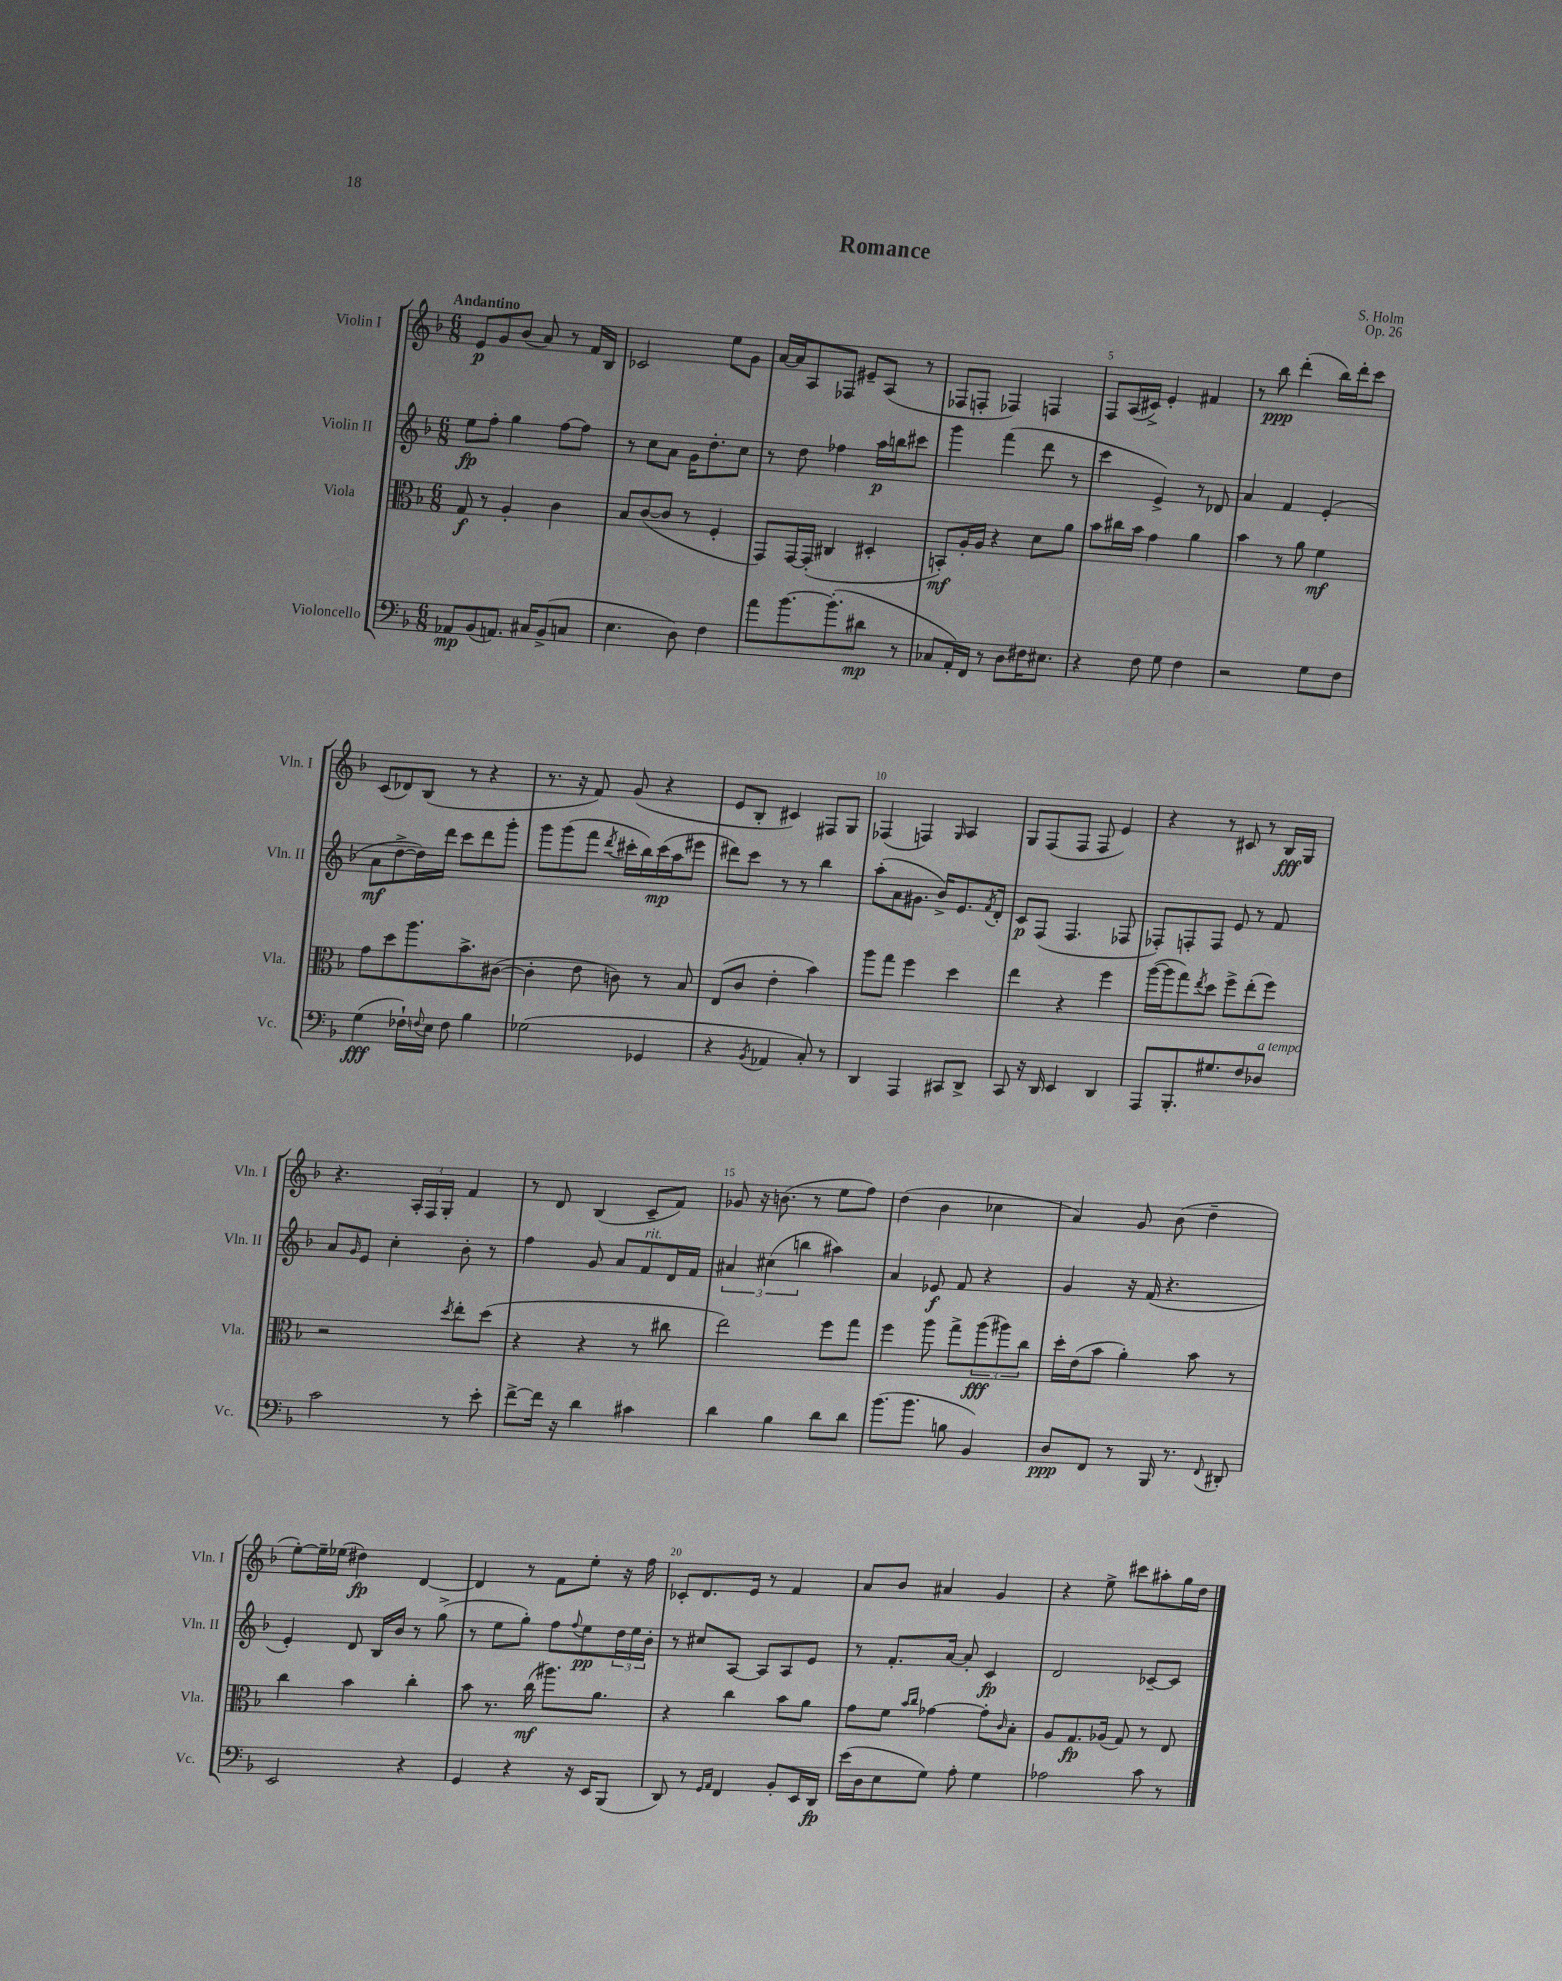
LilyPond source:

\header { title = "Romance" composer = "S. Holm" opus = "Op. 26" }
<<
\new StaffGroup <<
\new Staff = "s0" \with { instrumentName = "Violin I" shortInstrumentName = "Vln. I" } {
    \clef treble \key f \major \numericTimeSignature \time 6/8 \tempo "Andantino"
    e'8\p g'8 bes'8( a'8) r8 f'16 bes16 |
    ces'2 e''8 g'8 |
    a'16~ a'16 a8 fes8 eis'8-- a8( r8 |
    fes8 f8-. fes4) f4 |
    f8 a16( cis'16->) e'4-. fis'4 |
    r8 bes''8\ppp d'''4-.( bes''16) d'''16-. c'''8 |
    c'8( des'8) bes8( r8 r4 |
    r8. r16 f'8) g'8( r4 |
    e'8 bes8-. cis'4) fis8 g8 |
    fes4( f4) \grace { g16 } a4 |
    g8 f8( f8 f8 e'4) |
    r4 r8 cis'8 r8 bes16\fff g16 |
    r4. \tuplet 3/2 { a16-. f16 g16-. } f'4 |
    r8 d'8 bes4( c'8-- f'8) |
    ges'8 r16 b'8.( r8 e''8 f''8) |
    d''4( bes'4 ces''4 |
    a'4) g'8 bes'8( d''4-- |
    e''8~-.) e''16-- ees''16( dis''4\fp) d'4~ |
    d'4 r8 f'8 e''8-. r16 f''16 |
    ces'8-. d'8. e'16 r8 f'4 |
    a'8 bes'8 ais'4 g'4 |
    r4 e''8-> cis'''8 ais''8-. g''16 d''16 \bar "|." |
}
\new Staff = "s1" \with { instrumentName = "Violin II" shortInstrumentName = "Vln. II" } {
    \clef treble \key f \major \numericTimeSignature \time 6/8
    e''8\fp f''8-. g''4 f''8~ f''8 |
    r8 c''8 a'8 g'16 d''8.-. c''8 |
    r8 d''8 fes''4 a''16\p b''16 cis'''8 |
    g'''4 f'''4( d'''8 r8 |
    c'''4 e'4->) r8 des'8 |
    a'4 f'4 e'4-.( |
    a'8\mf d''8~-> d''16) d'''16 c'''8 d'''8 g'''8-. |
    g'''8 g'''8( f'''8 \acciaccatura { d'''8 } cis'''16-. bes''16) cis'''16\mp( a''16 eis'''8 |
    dis'''8) c'''8 r8 r8 bes''4 |
    a''8-.( a'8 gis'8. bes'16->) e'8. \acciaccatura { f'8 } d'16-. |
    c'8\p f8( f4. fes8 |
    fes8-.) f8-. f8 e'8 r8 f'8 |
    a'8 \grace { g'16 } e'8 c''4-. bes'8-. r8 |
    f''4 g'8 a'8 f'8^\markup { \italic "rit." } d'16 f'16 |
    \tuplet 3/2 { ais'4 cis''4( b''4 } ais''4) |
    a'4 ees'8\f f'8 r4 |
    g'4 r16 f'16( r4. |
    e'4-.) d'8 bes16 bes'16 r8 g''8->( |
    r8 e''8 g''8-.) f''8 \appoggiatura { f''8 } e''8\pp \tuplet 3/2 { d''16 e''16 bes'16-. } |
    r8 cis''8 a8~ a8 a8 e'8 |
    r8 f'8.-. a'16~ a'8-. c'4\fp |
    d'2 ces'8~-- ces'8 \bar "|." |
}
\new Staff = "s2" \with { instrumentName = "Viola" shortInstrumentName = "Vla." } {
    \clef alto \key f \major \numericTimeSignature \time 6/8
    g8\f r8 a4-. c'4 |
    bes8 c'8~( c'8 r8 f4-. |
    g,8) g,16~ g,16-.( cis4 dis4-. |
    b,8-.\mf) a16-. a16 r4 d'8 a'8 |
    bes'8 cis''16 bes'16 g'4 a'4 |
    bes'4 r8 a'8 f'4\mf |
    g'8 d''8 a''8. bes'8.-> cis'8~( |
    cis'4-. e'8 c'8) r8 bes8 |
    e8( c'8 e'4-. bes'4) |
    a''8 g''8 f''4 d''4 |
    e''4 r4 f''4 |
    a''16~( a''16 g''8) \acciaccatura { e''8 } d''8 f''8-> e''8-.( f''8) |
    r2 \acciaccatura { d''8 } e''8-. d''8( |
    r4 r4 r8 cis''8 |
    e''2) f''8 g''8 |
    f''4 a''8 g''8-> \tuplet 3/2 { a''8\fff( ais''8) c''8 } |
    d''16-. e'16( bes'8 a'4-.) bes'8 r8 |
    c''4 bes'4 c''4-. |
    bes'8 r8. c''16\mf( ais''8.) a'8. |
    r4 c''4 bes'8 a'8 |
    g'8 f'8 \grace { bes'16 c''16 } ges'4~ ges'8-. \grace { c'16 } bes8-. |
    a8 g8.\fp aes16( g8) r8 e8 \bar "|." |
}
\new Staff = "s3" \with { instrumentName = "Violoncello" shortInstrumentName = "Vc." } {
    \clef bass \key f \major \numericTimeSignature \time 6/8
    aes,8\mp bes,8( a,8.) cis16 bes,8->( c8 |
    e4. d8) f4 |
    a'8 bes'8.~ bes'8.-.( dis'8\mp r8 |
    ces8 a,16-.) f,16 r8 d8 fis16 eis8. |
    r4 f8 g8 f4 |
    r2 g8 f8 |
    g4\fff( fes16-!) \appoggiatura { f8 } e16 f8 bes4 |
    ges2( ges,4 |
    r4 \acciaccatura { bes,8 } aes,4 c8-.) r8 |
    d,4 a,,4 cis,8 d,8-> |
    c,8 r16 d,16 e,4 d,4 |
    a,,8 bes,,8.-. gis8. f8 des8^\markup { \italic "a tempo" } |
    c'2 r8 e'8-. |
    f'8~-> f'16 r16 d'4 cis'4 |
    d'4 bes4 d'8 d'8 |
    bes'8.( bes'8. b8 bes,4) |
    d8\ppp f,8 r8 bes,,16 r8. \appoggiatura { f,8 } dis,8-. |
    e,2 r4 |
    g,4 r4 r16 e,16 bes,,8( |
    d,8) r8 \grace { g,16 a,16 } f,4 bes,8-. e,16 d,16\fp |
    e'16( d16 e8 g8) a8-. g4 |
    aes2 c'8 r8 \bar "|." |
}
>>
>>
\layout { \context { \Score \override BarNumber.break-visibility = ##(#f #t #t) barNumberVisibility = #(every-nth-bar-number-visible 5) } }
